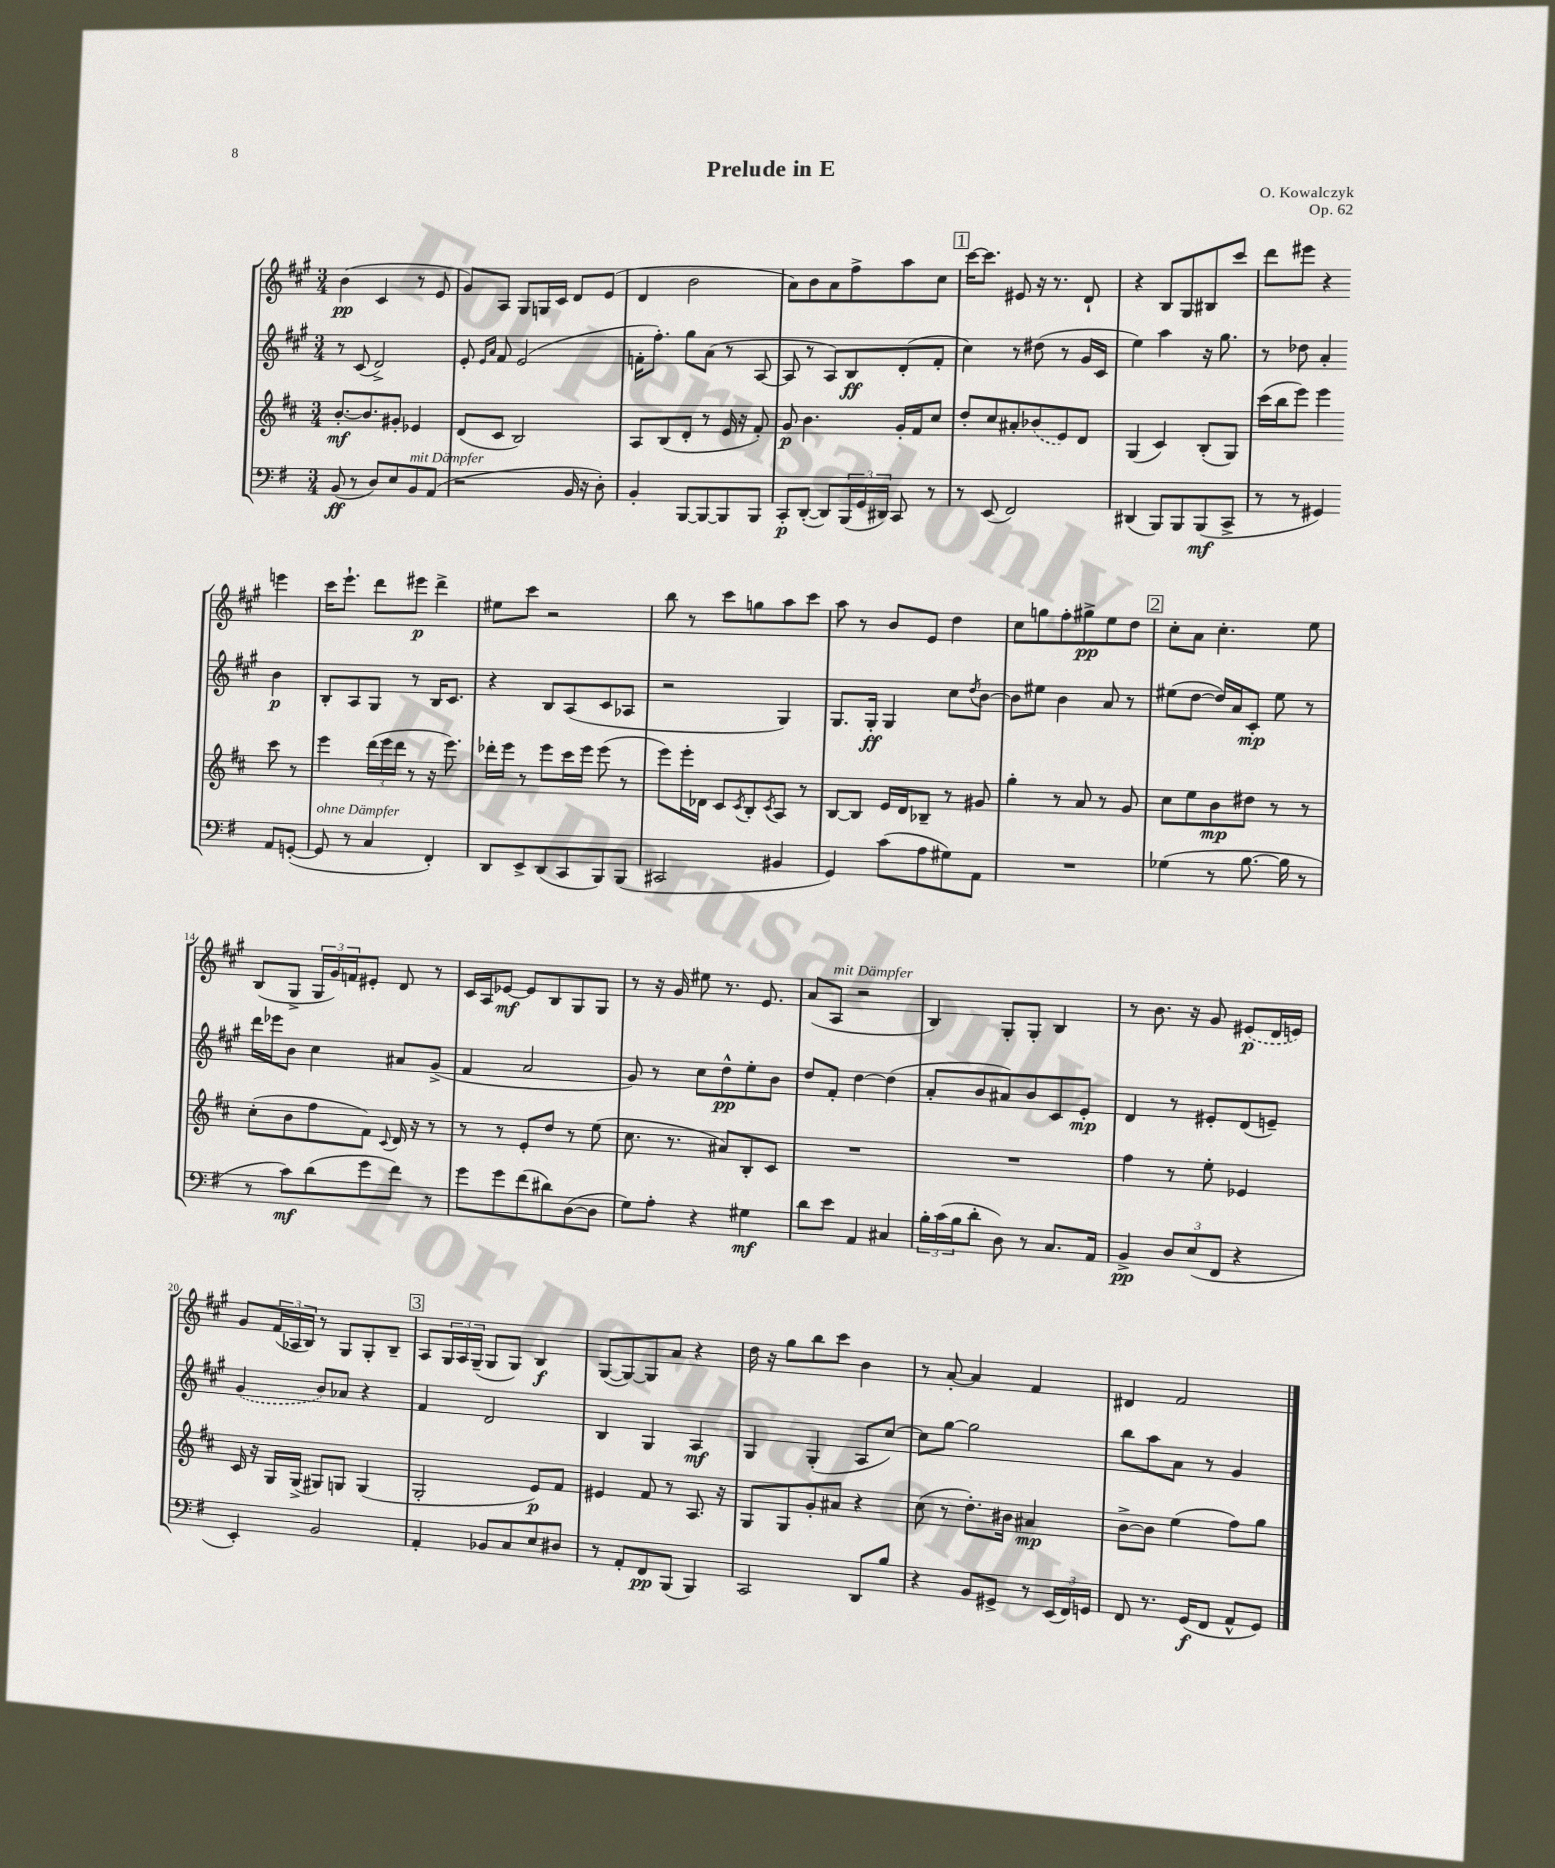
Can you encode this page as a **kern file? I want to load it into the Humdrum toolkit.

**kern	**kern	**kern	**kern
*staff4	*staff3	*staff2	*staff1
*clefF4	*clefG2	*clefG2	*clefG2
*k[f#]	*k[f#c#]	*k[f#c#g#]	*k[f#c#g#]
*M3/4	*M3/4	*M3/4	*M3/4
(8BB	[8.b'	8r	(4b
8r	.	(8c#	.
.	8.b]	.	.
8D)	.	2d^)	4c#
8E	8g#'	.	.
8BB	4e-	.	8r
(8AA	.	.	8e
=	=	=	=
2r	(8d	8e'	8g#)
.	.	16qqe	.
.	.	16qqa	.
.	8c#	8f#	8A
.	2B)	(2e	8G#
.	.	.	16G
.	.	.	16c#
16BB	.	.	8d
16r	.	.	.
8D')	.	.	(8e
=	=	=	=
4BB'	8A	16f'	4d
.	.	8.ff#')	.
.	(8B	.	.
[8BBB	8d'	8gg#	2b
8BBB_	8r	(8a	.
8BBB]	16e	8r	.
.	16r	.	.
8BBB	8f#')	[8A	.
=	=	=	=
8CC'	8g	8A]	8a)
([8DD'	4.b	8r	8b
8DD])	.	8A)	8a
(24BBB	.	8B	8ff#^
24GG	.	.	.
24DD#)	.	.	.
8CC	16g'	(8d'	8aa
.	16f#	.	.
8r	8cc#	8f#'	8cc#
=	=	=	=
8r	8dd'	4cc#)	[16ccc#
.	.	.	8.ccc#]
(8EE	8cc#	.	.
2FF#)	8a#'	8r	8e#
.	(8b-	(8dd#	16r
.	.	.	8.r
.	8e)	8r	.
.	8d	16g#	8d`
.	.	16c#	.
=	=	=	=
(4DD#	(4G	4ee)	4r
8BBB)	4c#)	4aa	8B
8BBB	.	.	8G#
(8BBB	(8B'	16r	8B#
.	.	8.gg#	.
8CC^	8G)	.	8ccc#
=	=	=	=
8r	(16ccc#	8r	8ddd
.	16bb	.	.
8r	8eee)	8dd-	8eee#
4GG#)	4eee	4a'	4r
8AA	8ccc#	4b	4eee
([8GG'	8r	.	.
=	=	=	=
8GG]	4eee	8B'	16ccc#
.	.	.	8.eee`
8r	.	8A	.
4C	(24ddd	8G#	8ddd
.	24eee	.	.
.	24ddd	.	.
.	8r	8r	8eee#
4FF#')	16r	16B	4ddd^
.	8.eee)	8.c#	.
=	=	=	=
8DD	16ddd-'	4r	8ee#
.	16eee	.	.
8EE^	8r	.	8ccc#
(8DD	8eee	8B	2r
8CC	16ccc#	(8A	.
.	16eee	.	.
8BBB)	(8eee	8c#	.
(8BBB	8r	8A-	.
=	=	=	=
2CC#	8eee)	2r	8bb
.	16eee'	.	8r
.	16d-	.	.
.	8c#	.	8ccc#
.	8qc#	.	.
.	8B'	.	8gg
.	8qc#	.	.
4BB#	8A	4G#)	8aa
.	8r	.	8ccc#
=	=	=	=
4GG)	[8B	8.G#	8aa
.	8B]	.	8r
.	.	16G#'	.
(8c	16e	4G#	8b
.	16d	.	.
8A	8B-~	.	8e
8G#)	8r	8cc#	4dd
.	.	8qdd	.
8AA	8g#	[8b	.
=	=	=	=
2.r	4gg'	8b]	8cc#
.	.	8ee#	8gg
.	8r	4b	8ff#'
.	8a	.	8gg#^
.	8r	8a	8ee
.	8g	8r	8dd
=	=	=	=
(4G-	8cc#	(8ee#	8cc#'
.	8ee	[8dd	8a
8r	8b	16dd])	4.cc#'
.	.	16a	.
[8.B	8dd#	8c#'	.
.	8r	8ee#	.
16B]	.	.	.
8r	8r	8r	8ee
=	=	=	=
8r	(8cc#'	16ddd	(8B
.	.	16eee-	.
8c)	8b	8b	8G#^
(8d	8ff#	4cc#	24G#
.	.	.	24g#)
.	.	.	24f
8g	8f#)	.	8e#'
.	8qqc#	.	.
8f#)	16d	8a#	8d
.	16r	.	.
8r	8r	(8g#^	8r
=	=	=	=
8g	8r	4f#	16c#
.	.	.	16A
8g	8r	.	[8e-
(8f#	8e'	2a	8e-]
8d#)	8dd	.	8B
([8D	8r	.	8G#
8D]	(8ee	.	8G#
=	=	=	=
8G)	8.cc#	8g#)	8r
8A'	.	8r	16r
.	8.r	.	16g#
4r	.	8cc#	8ee#
.	8a#)	8dd^^	8.r
4G#	8B'	8ee'	.
.	.	.	8.e
.	8c#	8b	.
=	=	=	=
8d	2.r	8dd	(8a
8e	.	8f#'	8A
4AA	.	[4dd	2r
4C#	.	(4dd]	.
=	=	=	=
24B'	2.r	8a'	4B)
(24c	.	.	.
24B	.	.	.
8d'	.	8b	.
8D)	.	8a#)	8G#'
8r	.	8b	8G#'
8.C	.	8c#	4B
.	.	8e'	.
16AA	.	.	.
=	=	=	=
4BB^	4ff#	4d	8r
.	.	.	8.b
12D	8r	8r	.
.	.	.	16r
(12E	.	.	.
.	8ee'	8e#'	8g#
12FF#	.	.	.
4r	4e-	(8d	(8e#
.	.	8e~)	16d
.	.	.	16e)
=	=	=	=
4EE')	16c#	(4g#	8g#
.	16r	.	.
.	16G	.	(24f#
.	.	.	24A-
.	(16G^	.	.
.	.	.	24B)
2BB	8G#)	8b)	8r
.	8G	8a-	8G#
.	(4G	4r	8G#'
.	.	.	8B~
=	=	=	=
4AA'	2G'	4f#	8A
.	.	.	24G#
.	.	.	24A
.	.	.	(24G#~
8BB-	.	2d	8G#
8C	.	.	8G#)
8E	8e)	.	4B
8D#	8f#	.	.
=	=	=	=
8r	4e#	4B	([8G#
8AA'	.	.	8G#_)
8FF#	8f#	4G#	8G#]
(8BBB	8r	.	8a
4BBB)	8.A	4A	4r
.	16r	.	.
=	=	=	=
2CC	8G	4G#	16dd
.	.	.	16r
.	8G	.	8gg#
.	8g'	(4G#'	8bb
.	8a#	.	8ccc#
8DD	4r	8A	4b
8B	.	[8cc#)	.
=	=	=	=
4r	(8cc#	8cc#]	8r
.	8r	[8gg#	[8a'
8BB	8.dd')	2gg#]	4a]
8GG#^	.	.	.
.	16b#	.	.
8r	4a#	.	4f#
(24EE	.	.	.
24FF#)	.	.	.
24GG	.	.	.
=	=	=	=
8FF#	[8b^	8bb	4d#
8.r	8b]	8aa	.
.	(4ee	8a	2f#
(16GG	.	.	.
8FF#	.	8r	.
8AA^^	8ff#)	4g#	.
8GG)	8gg	.	.
==	==	==	==
*-	*-	*-	*-
